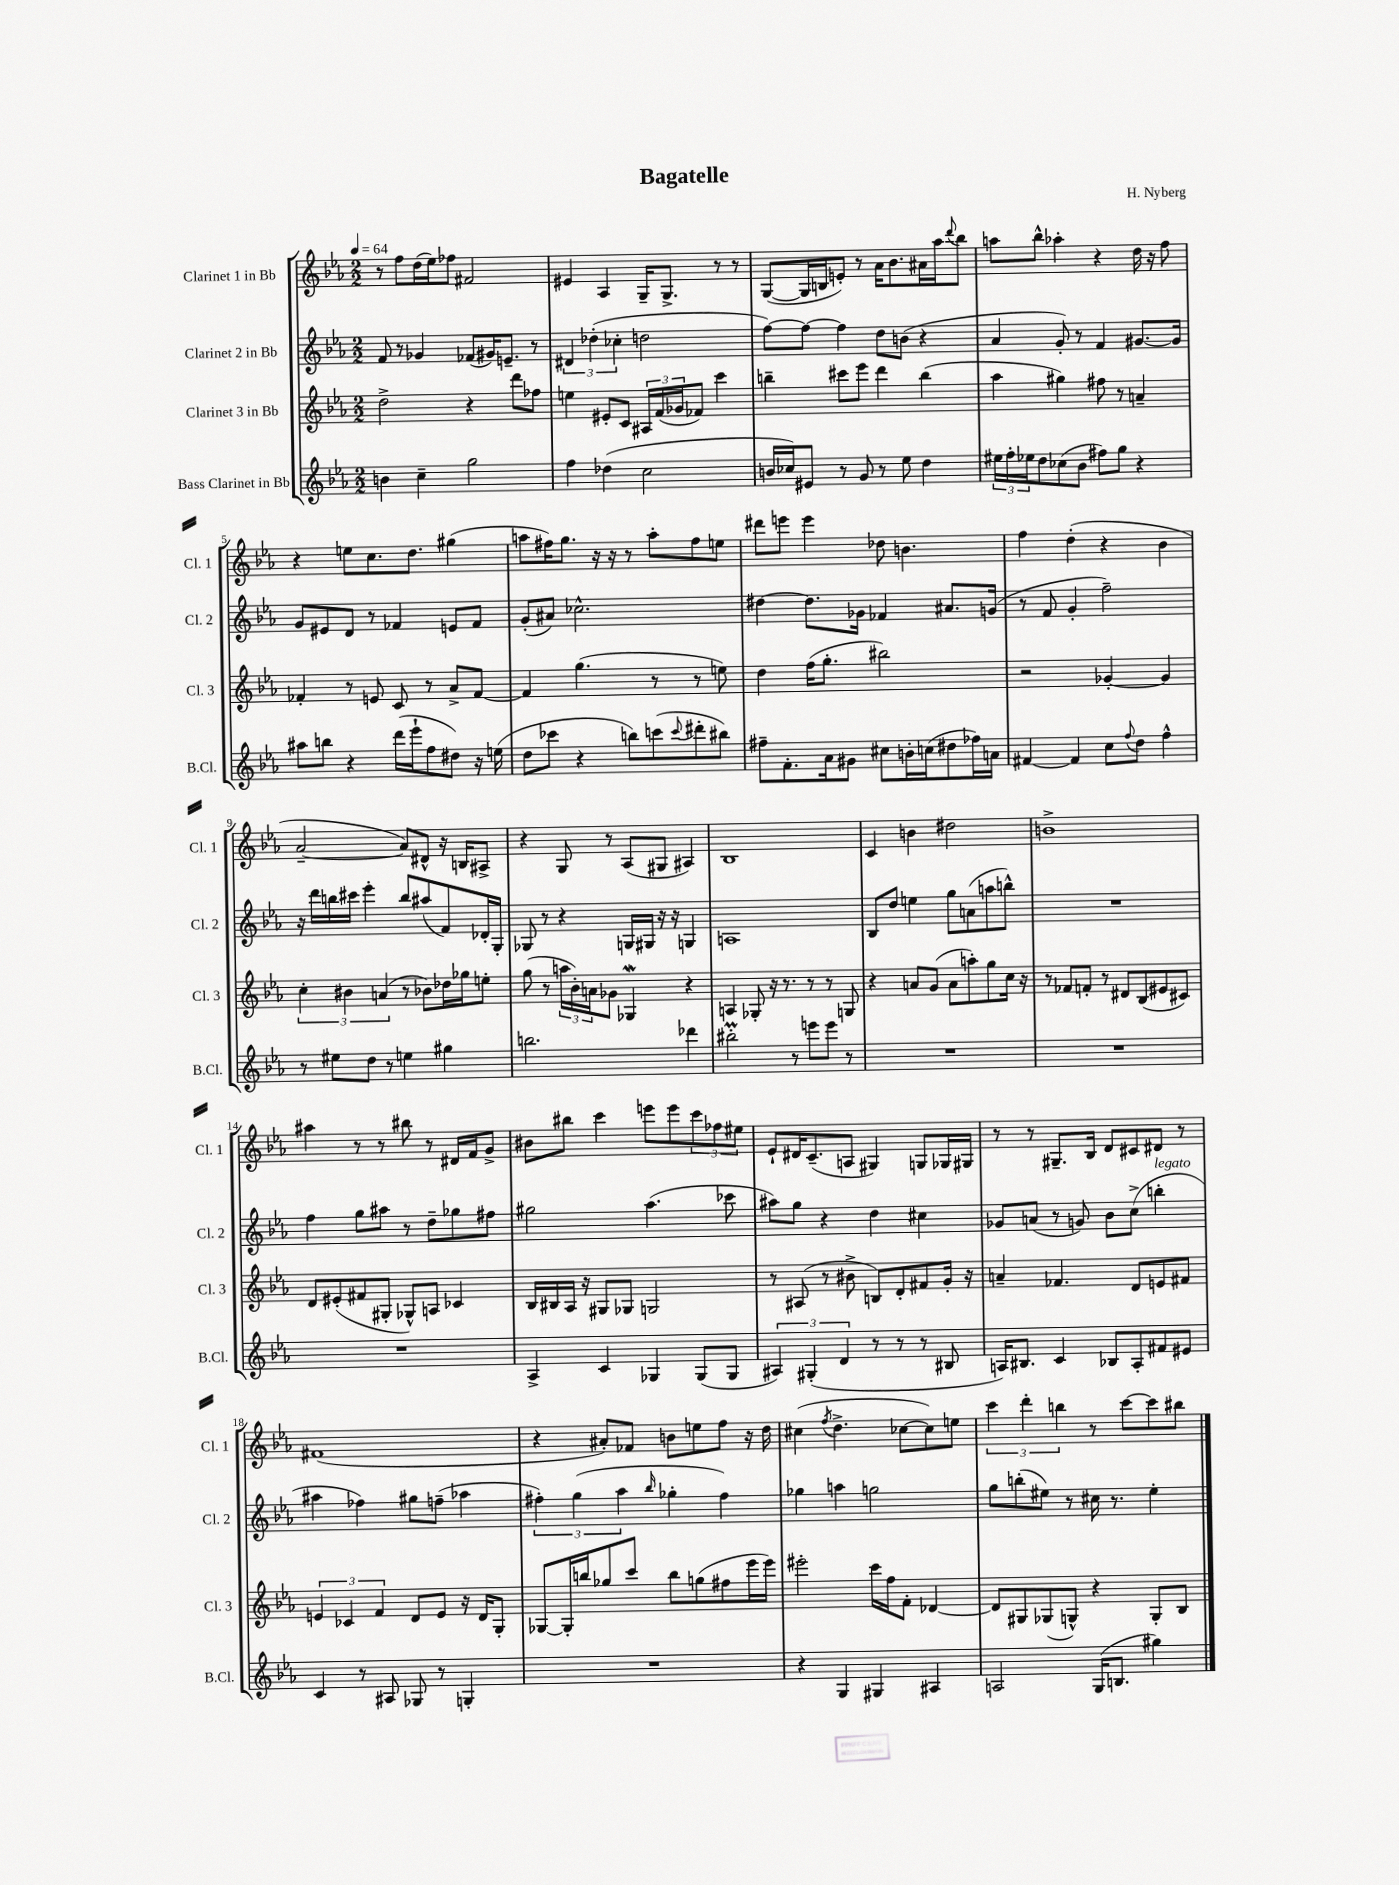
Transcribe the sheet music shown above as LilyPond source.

\header { title = "Bagatelle" composer = "H. Nyberg" }
<<
\new StaffGroup <<
\new Staff = "s0" \with { instrumentName = "Clarinet 1 in Bb" shortInstrumentName = "Cl. 1" } {
    \clef treble \key ees \major \numericTimeSignature \time 2/2 \tempo 4 = 64
    r8 f''8 d''16( ees''16) fes''8 fis'2 |
    eis'4 aes4 g16-- g8.-> r8 r8 |
    g8~( g16 b16 e'8-.) r8 aes'16 bes'8. ais'16 aes''16 \appoggiatura { d'''8 } bes''8 |
    a''8 bes''8-^ aes''4-. r4 d''16 r16 f''8 |
    r4 e''8 c''8. d''8. gis''4( |
    a''8 fis''16) g''8. r16 r16 r8 a''8-. fis''8 e''8 |
    dis'''8 e'''8 e'''4 des''8 b'4. |
    f''4 d''4-.( r4 bes'4 |
    aes'2~-- aes'8) dis'8-^ r16 b16 ais8-> |
    r4 g8 r8 aes8( gis8 ais4) |
    bes1 |
    c'4 b'4 dis''2 |
    b'1-> |
    ais''4 r8 r8 bis''8 r8 dis'16 f'16 g'8-> |
    bis'8 bis''8 c'''4 e'''8 e'''8 \tuplet 3/2 { c'''8 fes''8 eis''8 } |
    ees'8-! dis'16 c'8.--( a8 gis4) g8 ges16 gis16 |
    r8 r8 gis8.-- bes16 d'8 cis'8 dis'8 r8 |
    fis'1( |
    r4 ais'8-.) fes'8 b'8 e''8 f''8 r16 d''16 |
    cis''4( \acciaccatura { f''8 } d''4.-> ces''8~ ces''8) e''8 |
    \tuplet 3/2 { c'''4 d'''4-. b''4 } r8 c'''8~ c'''8 bis''8 \bar "|." |
}
\new Staff = "s1" \with { instrumentName = "Clarinet 2 in Bb" shortInstrumentName = "Cl. 2" } {
    \clef treble \key ees \major \numericTimeSignature \time 2/2
    f'8 r8 ges'4 fes'8( gis'16) e'8.-- r8 |
    \tuplet 3/2 { dis'4 des''4-.( ces''4-. } d''2 |
    f''8~) f''8~ f''4 d''8 b'8( r4 |
    aes'4 g'8-.) r8 f'4 gis'8.~ gis'16 |
    g'8 eis'8 d'8 r8 fes'4 e'8 fes'8 |
    g'8-.( ais'8) ces''2.-^ |
    dis''4~ dis''8. ges'16 fes'4 ais'8. g'16( |
    r8 f'8 g'4-. f''2--) |
    r16 d'''16 b''16 cis'''16 ees'''4-. b''8 ais''8( f'8) des'16-. g16-. |
    ges8 r8 r4 g16 gis16 r16 r16 g4 |
    a1 |
    bes8 d''8 e''4 g''8 a'8( a''8 b''8-^) |
    R1 |
    f''4 g''8 ais''8 r8 d''8-- ges''8 fis''8 |
    gis''2 aes''4.( ces'''8 |
    ais''8) g''8 r4 d''4 cis''4 |
    ges'8 a'8( r8 g'8) bes'8 c''8->( b''4-.^\markup { \italic "legato" } |
    ais''4 fes''4) gis''8 f''8--( aes''4 |
    \tuplet 3/2 { fis''4-.) g''4( aes''4 } \grace { bes''16 } ges''4-. fis''4) |
    ges''4 a''4 g''2 |
    g''8 b''8-.( eis''8) r8 cis''16 r8. eis''4-. \bar "|." |
}
\new Staff = "s2" \with { instrumentName = "Clarinet 3 in Bb" shortInstrumentName = "Cl. 3" } {
    \clef treble \key ees \major \numericTimeSignature \time 2/2
    d''2-> r4 d'''8 fes''8 |
    e''4 eis'8-. c'8 \tuplet 3/2 { ais16 f'16( ges'16 } fes'8) c'''4 |
    b''4-- cis'''8 ees'''8 d'''4 b''4( |
    aes''4 gis''4) fis''8 r8 a'4-- |
    fes'4-. r8 e'8 c'8 r8 aes'8-> fes'8~ |
    fes'4 g''4.( r8 r8 e''8) |
    d''4 f''16( g''8.-. bis''2) |
    r2 ges'4~-. ges'4 |
    \tuplet 3/2 { c''4-. bis'4 a'4( } r8 bes'8) des''16 ges''16 e''8-. |
    g''8( r8 \tuplet 3/2 { a''16 bes'16-.) a'16 } ges'8 ges4\mordent r4 |
    a4 ges8-. r16 r8. r8 r8 g8 |
    r4 a'8 g'8( a'8 a''8-.) g''8 c''16 r16 |
    r8 fes'8 f'8-. r8 dis'8 bes8( eis'8 cis'8) |
    d'8 eis'8-.( fis'8 gis8-. ges8-^) a8 ces'4 |
    bes16 bis16 aes16 r16 gis8 ges8 g2 |
    r8 ais8( r8 bis'8-> b8) d'8-. fis'8 g'16-. r16 |
    a'4-- fes'4. d'8 e'8 fis'8 |
    \tuplet 3/2 { e'4 ces'4 f'4 } d'8 e'8 r16 d'16 g8-. |
    ges8~ ges16-. b''16 ges''8 c'''8 b''8 g''8( fis''8 ees'''16 ees'''16) |
    eis'''2-. c'''16 f''16 f'8-. des'4~ |
    des'8 gis8 ges8( g8-^) r4 g8-. bes8 \bar "|." |
}
\new Staff = "s3" \with { instrumentName = "Bass Clarinet in Bb" shortInstrumentName = "B.Cl." } {
    \clef treble \key ees \major \numericTimeSignature \time 2/2
    b'4 c''4-- g''2 |
    f''4 des''4( c''2 |
    b'16 ces''16) eis'8 r8 g'8 r8 ees''8 d''4 |
    \tuplet 3/2 { eis''16 f''16-. ees''16 } d''8 ces''8( bes'8 fis''8) g''8 r4 |
    ais''8 b''8 r4 d'''16( ees'''16-! f''8 dis''8) r16 e''16( |
    d''8 ces'''8 r4 b''8) c'''8( \appoggiatura { c'''8 } dis'''8-. bis''8) |
    fis''8-- f'8.-. aes'16 gis'8 cis''8 b'16-. c''16( dis''8 fes''16) a'16 |
    fis'4~ fis'4 c''8 \appoggiatura { f''8 } d''8 f''4-^ |
    r8 eis''8 d''8 r8 e''4 gis''4 |
    b''2. des'''4 |
    bis''2-.\prall r8 e'''8 e'''8 r8 |
    R1 |
    R1 |
    R1 |
    aes4-> c'4 ges4 ges8( ges8 |
    \tuplet 3/2 { ais4) gis4-.( d'4 } r8 r8 r8 bis8 |
    a16) bis8. c'4 bes8 a8-. fis'8 eis'8 |
    c'4 r8 ais8 ges8 r8 g4-. |
    R1 |
    r4 g4 gis4 ais4 |
    a2 g16( b8. gis''4) \bar "|." |
}
>>
>>
